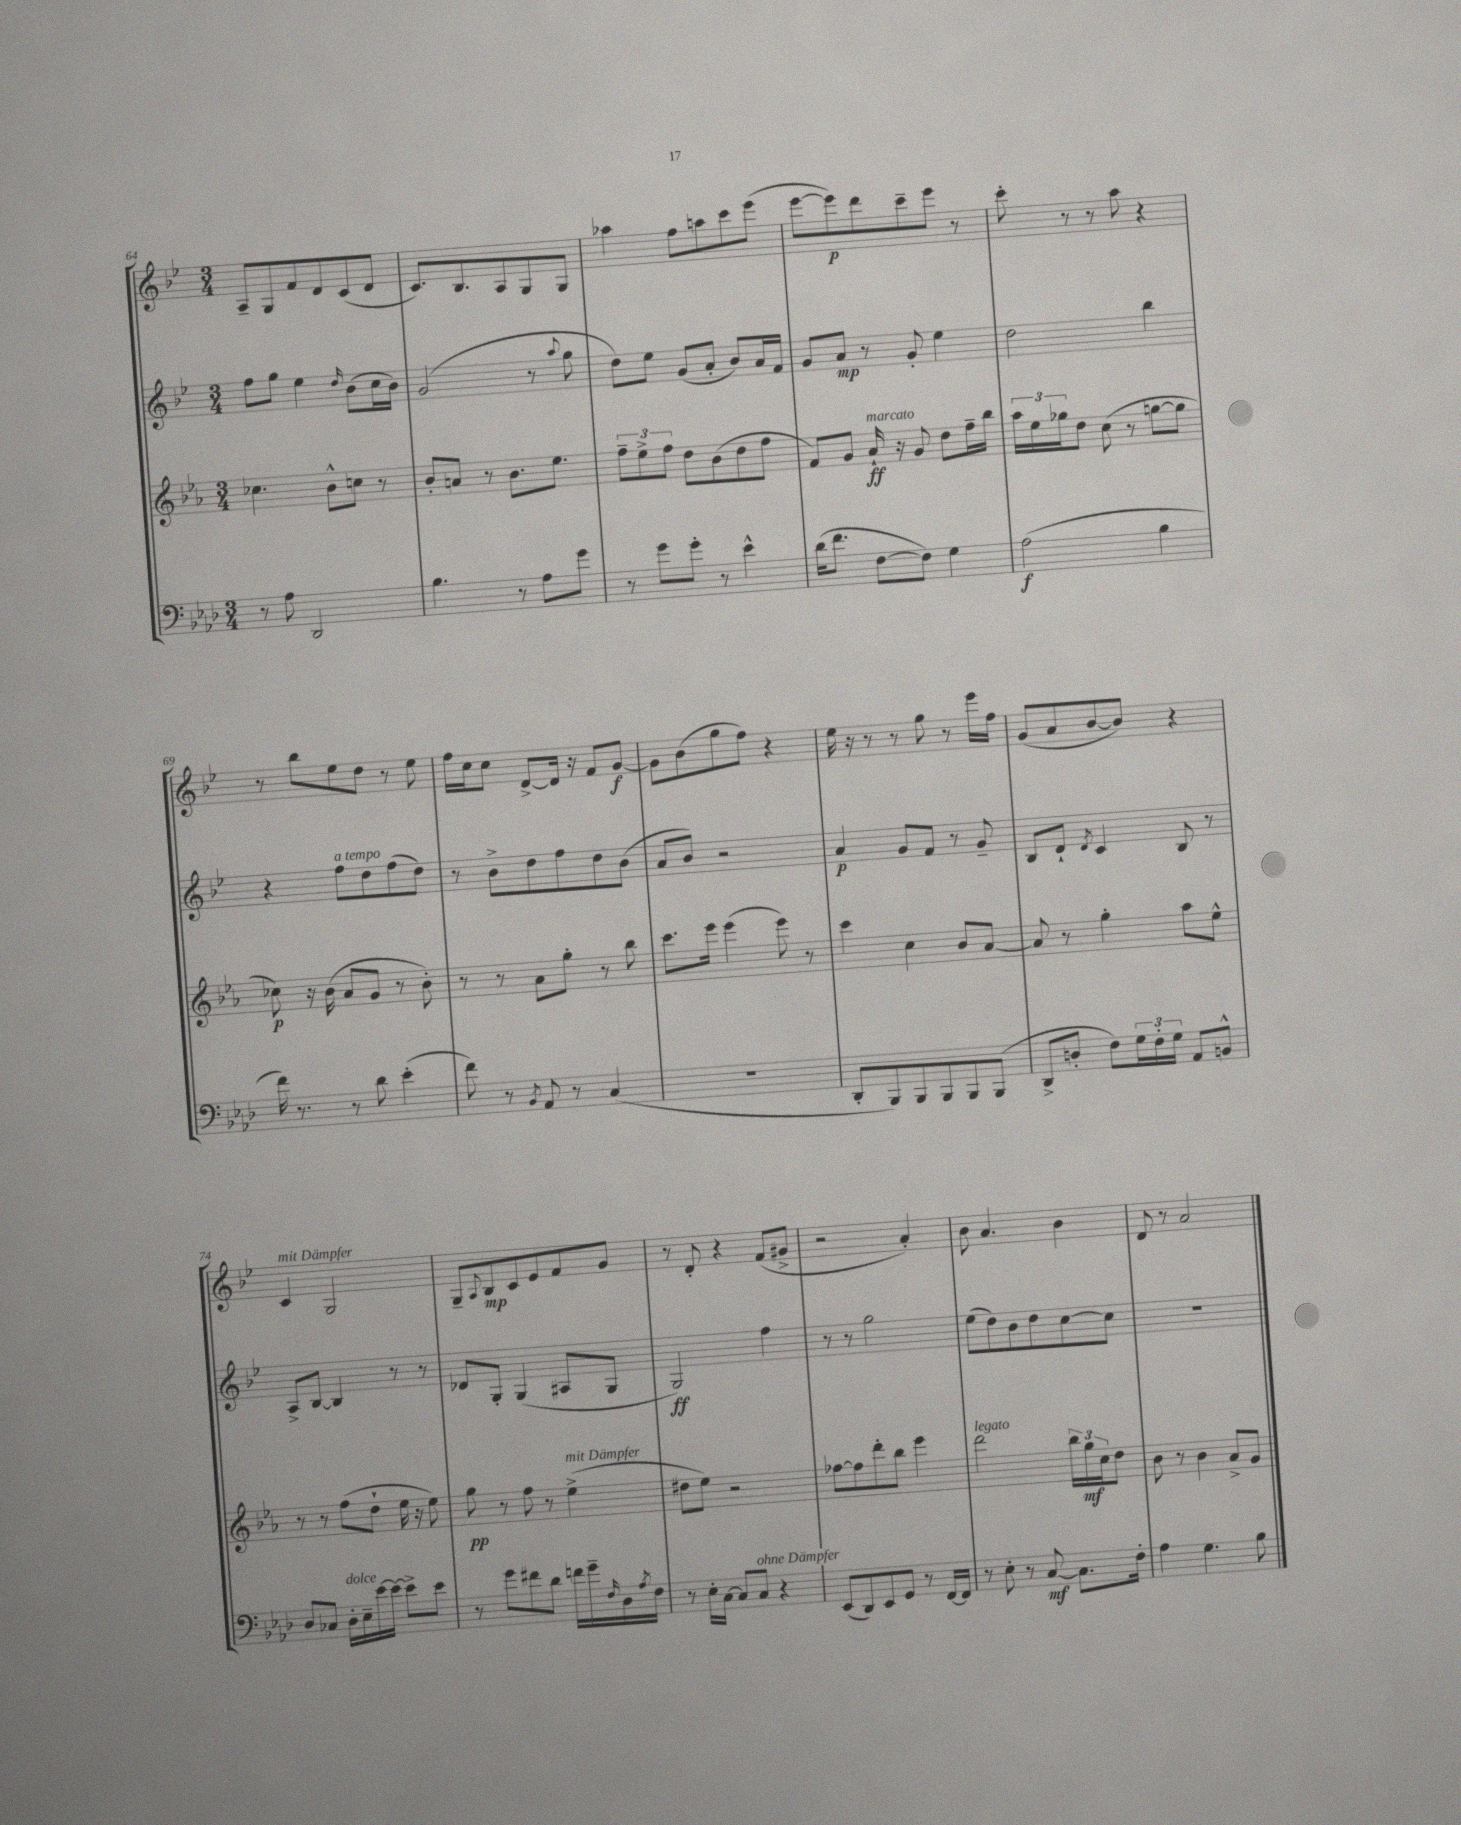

**kern	**dynam	**kern	**dynam	**kern	**dynam	**kern	**dynam
*part4	*part4	*part3	*part3	*part2	*part2	*part1	*part1
*staff4	*staff4	*staff3	*staff3	*staff2	*staff2	*staff1	*staff1
*clefF4	*	*clefG2	*	*clefG2	*	*clefG2	*
*k[b-e-a-d-]	*	*k[b-e-a-]	*	*k[b-e-]	*	*k[b-e-]	*
*M3/4	*	*M3/4	*	*M3/4	*	*M3/4	*
=64	=64	=64	=64	=64	=64	=64	=64
8r	.	4.cc-X\	.	8ff\L	.	8A~/L	.
8A-\	.	.	.	8gg\J	.	8G/	.
2DD-/	.	.	.	4ee-\	.	8f/	.
.	.	8b-^^\L	.	.	.	8d/	.
.	.	.	.	16qqdd/	.	.	.
.	.	8ccn\J	.	(8b-\L	.	(8c/	.
.	.	8r	.	16cc\L	.	8d/J	.
.	.	.	.	16b-\JJ)	.	.	.
=65	=65	=65	=65	=65	=65	=65	=65
4.B-\	.	8b-'/L	.	(2g/	.	8.c/L)	.
.	.	8an/J	.	.	.	.	.
.	.	.	.	.	.	8.B-/	.
.	.	8r	.	.	.	.	.
8r	.	8.b-\L	.	.	.	8A/	.
8A-\L	.	.	.	8r	.	8G/	.
.	.	8.ee-\J	.	.	.	.	.
.	.	.	.	8qqaa/	.	.	.
8g\J	.	.	.	8gg\	.	8G/J	.
=66	=66	=66	=66	=66	=66	=66	=66
8r	.	12ff~\L	.	8dd\L)	.	4aa-X\	.
.	.	12ee-^\	.	.	.	.	.
8g\L	.	.	.	8ee-\J	.	.	.
.	.	12ff\J	.	.	.	.	.
8g'\J	.	8dd\L	.	(8g/L	.	8ff\L	.
8r	.	(8b-\	.	8a'/J	.	8aan\	.
4e-^^\	.	8dd\	.	8b-/L)	.	8ccc\	.
.	.	8ff\J	.	16a/L	.	(8eee-\J	.
.	.	.	.	16f/JJ	.	.	.
=67	=67	=67	=67	=67	=67	=67	=67
(16d-\KL	.	8f/L)	.	8g/L	.	[8eee-\L	.
8.f\J	.	.	.	.	.	.	.
.	.	8g/J	.	8a/J	mp	8eee-\])	p
!	!	!LO:TX:a:i:t=marcato	!	!	!	!	!
[8F\L	.	16a-`/	ff	8r	.	8ddd\	.
.	.	16r	.	.	.	.	.
8F\J])	.	8g/	.	8g'/	.	8ccc~\	.
4G\	.	8dd\L	.	4ee-\	.	8eee-\J	.
.	.	16ff~\L	.	.	.	8r	.
.	.	16bb-\JJ	.	.	.	.	.
=68	=68	=68	=68	=68	=68	=68	=68
(2A-\	f	24aa-\LL	.	2dd\	.	8ccc'\	.
.	.	24ee-\	.	.	.	.	.
.	.	24gg-X\J	.	.	.	.	.
.	.	8dd\J	.	.	.	8r	.
.	.	(8cc\	.	.	.	8r	.
.	.	8r	.	.	.	8aa\	.
4B-\	.	[8ggn\L	.	4bb-\	.	4r	.
.	.	8gg\J]	.	.	.	.	.
!!LO:LB:g=z
=69	=69	=69	=69	=69	=69	=69	=69
16f\)	.	8cc-X\)	p	4r	.	8r	.
8.r	.	.	.	.	.	.	.
.	.	16r	.	.	.	8bb-\L	.
.	.	(16b-\	.	.	.	.	.
!	!	!	!	!LO:TX:a:i:t=a tempo	!	!	!
8r	.	8a-/L	.	8ff\L	.	8ee-\	.
8d-\	.	8g/J	.	8dd\	.	8dd\J	.
(4e-'\	.	8r	.	(8ff\	.	8r	.
.	.	8b-'\)	.	8dd\J)	.	8ee-\	.
=70	=70	=70	=70	=70	=70	=70	=70
8f\)	.	8r	.	8r	.	16ff\LL	.
.	.	.	.	.	.	16cc\J	.
8r	.	8r	.	8b-^\L	.	8cc\J	.
8qBB-/	.	.	.	.	.	.	.
8AA-/	.	8a-\L	.	8dd\	.	[8d^/L	.
8r	.	8gg'\J	.	8ff\	.	16d/Jk]	.
.	.	.	.	.	.	16r	.
(4C/	.	8r	.	8dd\	.	8f/L	.
.	.	8bb-\	.	(8b-\J	.	[8g/J	f
=71	=71	=71	=71	=71	=71	=71	=71
2.r	.	8.ccc\L	.	8a/L	.	8g\L]	.
.	.	.	.	8b-/J)	.	(8b-\	.
.	.	16eee-\Jk	.	.	.	.	.
.	.	(4eee-\	.	2r	.	8gg\	.
.	.	.	.	.	.	8ff\J)	.
.	.	8eee-\)	.	.	.	4r	.
.	.	8r	.	.	.	.	.
=72	=72	=72	=72	=72	=72	=72	=72
8DD-'/L	.	4ccc\	.	4a/	p	16ee-\	.
.	.	.	.	.	.	16r	.
8BBB-/)	.	.	.	.	.	8r	.
8BBB-/	.	4cc\	.	8g/L	.	8r	.
8BBB-/	.	.	.	8f/J	.	8gg\	.
8BBB-/	.	8b-/L	.	8r	.	8r	.
(8BBB-/J	.	[8a-/J	.	8g~/	.	16eee-\LL	.
.	.	.	.	.	.	16ff\JJ	.
=73	=73	=73	=73	=73	=73	=73	=73
8DD-^/L	.	8a-/]	.	8B-/L	.	(8g/L	.
8Dn'/J	.	8r	.	8d`/J	.	8a/	.
.	.	.	.	8qd/	.	.	.
8F\L)	.	4gg'\	.	4c/	.	[8b-/	.
24G\L	.	.	.	.	.	8b-/J])	.
24F'\	.	.	.	.	.	.	.
24G\JJ	.	.	.	.	.	.	.
8AA-/L	.	8aa-\L	.	8B-/	.	4r	.
8BBn^^/J	.	8ee-^^\J	.	8r	.	.	.
!!LO:LB:g=z
=74	=74	=74	=74	=74	=74	=74	=74
!	!	!	!	!	!	!LO:TX:a:i:t=mit Dämpfer	!
8D-/L	.	8r	.	8A^/L	.	4c/	.
8C-X/J	.	8r	.	[8B-/J	.	.	.
!LO:TX:a:i:t=dolce	!	!	!	!	!	!	!
16D-'\LL	.	(8ff\L	.	4B-/]	.	2G/	.
16E-~\	.	.	.	.	.	.	.
[16e-\	.	8dd`\J	.	.	.	.	.
16e-\JJ_	.	.	.	.	.	.	.
8e-^\L]	.	16ee-\	.	8r	.	.	.
.	.	16r	.	.	.	.	.
8e-\J	.	8ee-\)	.	8r	.	.	.
=75	=75	=75	=75	=75	=75	=75	=75
8r	.	8gg\	pp	8d-X/L	.	8G~/L	.
.	.	.	.	.	.	8qqA/	.
8g\L	.	8r	.	8G'/J	.	8B-/	mp
8f#X\	.	8ff\	.	(4G/	.	8c/	.
8d-\J	.	8r	.	.	.	8e-/	.
!	!	!LO:TX:a:i:t=mit Dämpfer	!	!	!	!	!
16fn\LL	.	(4ee-^\	.	8A#X/L	.	8f/	.
16g~\	.	.	.	.	.	.	.
16qqF/	.	.	.	.	.	.	.
16D-\	.	.	.	8G/J	.	8g/J	.
8qA-/	.	.	.	.	.	.	.
16F\JJ	.	.	.	.	.	.	.
=76	=76	=76	=76	=76	=76	=76	=76
8r	.	8dd#X\L	.	2G/)	ff	8r	.
16E-'\LL	.	8ee-\J)	.	.	.	8d'/	.
[16C\JJ	.	.	.	.	.	.	.
8C/L]	.	2r	.	.	.	4r	.
!LO:TX:a:i:t=ohne Dämpfer	!	!	!	!	!	!	!
8C/J	.	.	.	.	.	.	.
4r	.	.	.	4ff\	.	(8f/L	.
.	.	.	.	.	.	8g#X^/J	.
=77	=77	=77	=77	=77	=77	=77	=77
(8EE-/L	.	[8ff-X\L	.	8r	.	2r	.
8DD-/)	.	8ff-\]	.	8r	.	.	.
8EE-/	.	8ddd'\	.	2gg\	.	.	.
8GG/J	.	8bb-\J	.	.	.	.	.
8r	.	4eee-\	.	.	.	4a'/)	.
[16FF/LL	.	.	.	.	.	.	.
16FF/JJ]	.	.	.	.	.	.	.
=78	=78	=78	=78	=78	=78	=78	=78
!	!	!LO:TX:a:i:t=legato	!	!	!	!	!
8r	.	2ddd\	.	(8ee-\L	.	8b-\	.
8E-'\	.	.	.	8dd\)	.	4.a/	.
8r	.	.	.	8b-\	.	.	.
[8C/	mf	.	.	8dd\	.	.	.
8.C\L]	.	24bb-\LL	.	[8cc\	.	4b-\	.
.	.	24gg\	mf	.	.	.	.
.	.	24cc\J	.	.	.	.	.
.	.	8dd\J	.	8cc\J]	.	.	.
16F'\Jk	.	.	.	.	.	.	.
=79	=79	=79	=79	=79	=79	=79	=79
4A-\	.	8b-\	.	2.r	.	8d/	.
.	.	8r	.	.	.	8r	.
4.G\	.	4b-\	.	.	.	2a/	.
.	.	8a-^/L	.	.	.	.	.
8B-\	.	8g/J	.	.	.	.	.
==	==	==	==	==	==	==	==
*-	*-	*-	*-	*-	*-	*-	*-
